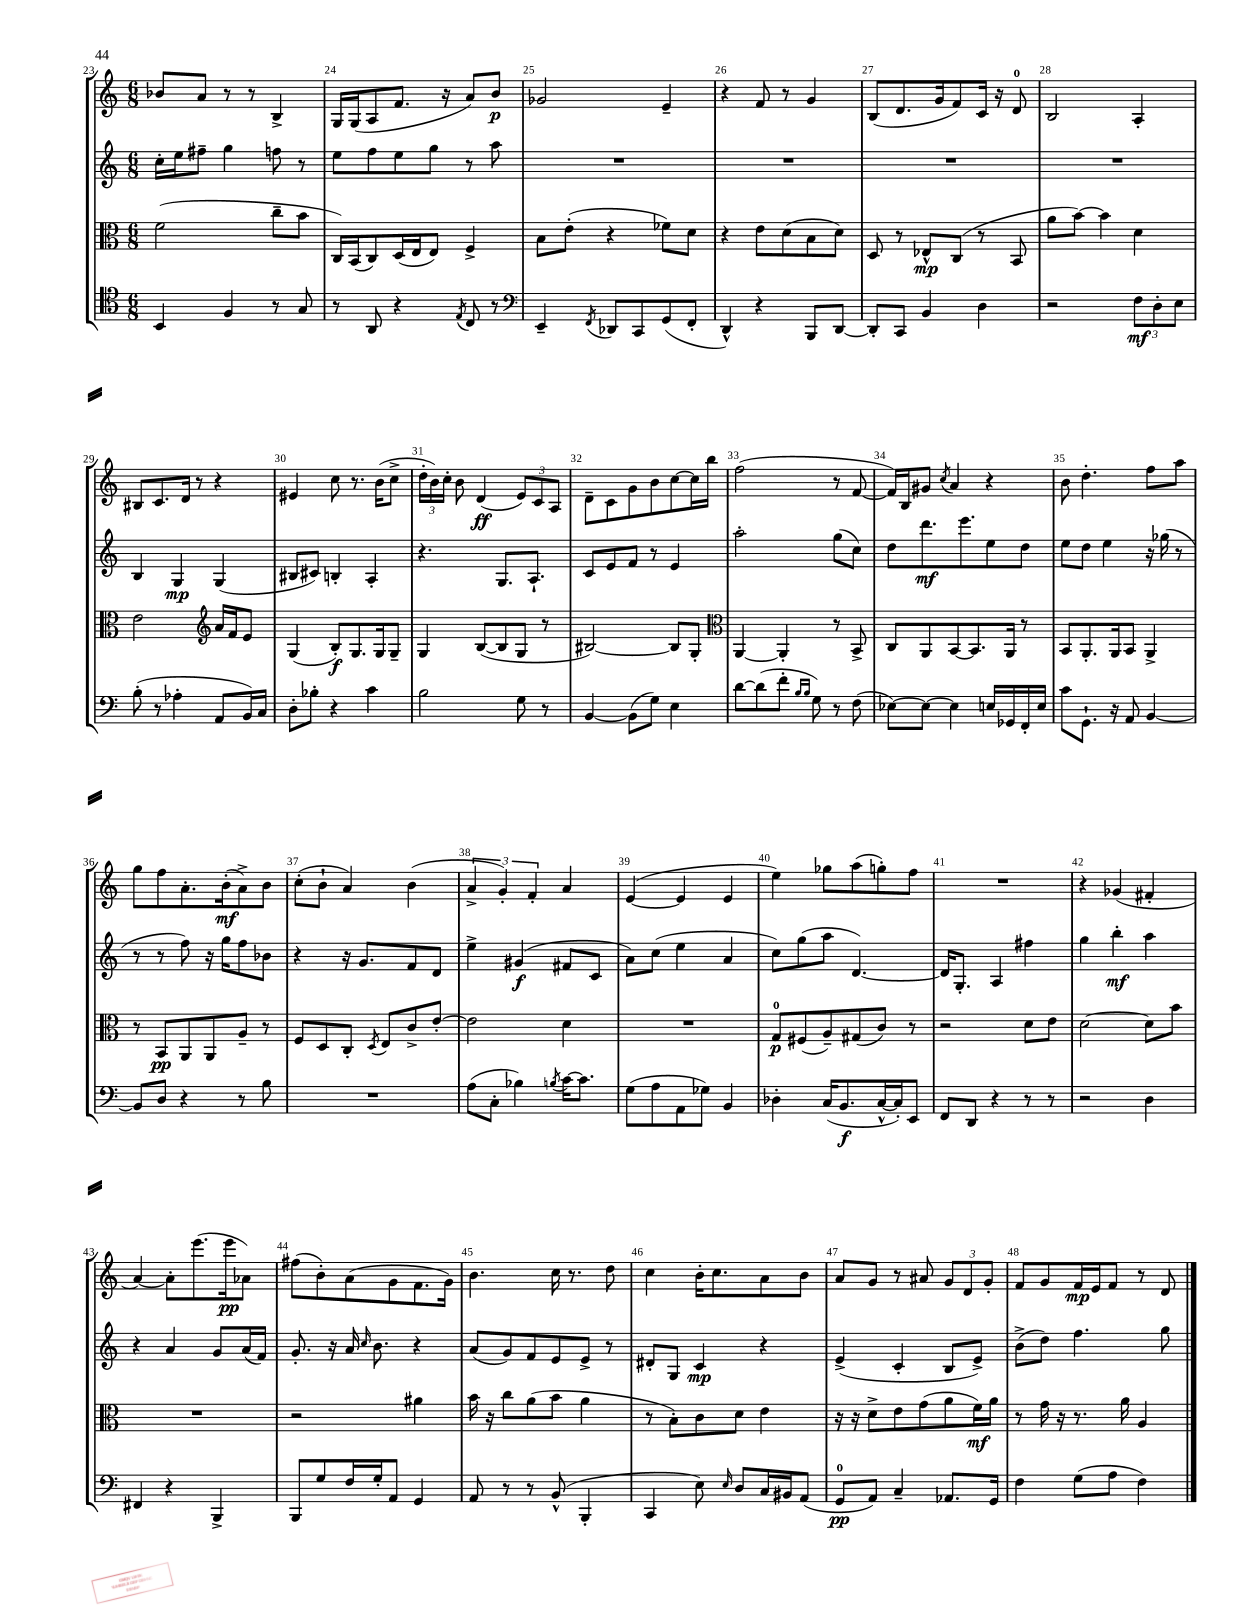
<<
\new StaffGroup <<
\new Staff = "s0" {
    \clef treble \key c \major \numericTimeSignature \time 6/8
    \autoBeamOff bes'8[ a'8] r8 r8 b4-> |
    g16[ g16( a8 f'8.] r16 a'8[) b'8]\p |
    ges'2 e'4-- |
    r4 f'8 r8 g'4 |
    b8[( d'8. g'16 f'8) c'16] r16 d'8-0 |
    b2 a4-. |
    bis8[ c'8. d'16] r8 r4 |
    eis'4 c''8 r8. b'16[( c''8]-> |
    \tuplet 3/2 { d''16[-. b'16) c''16]-. } b'8 d'4\ff( \tuplet 3/2 { e'8[) c'8 a8] } |
    d'8[-- c'8 g'8 b'8 c''8~ c''16 b''16] |
    f''2( r8 f'8~ |
    f'16[) b16 gis'8] \acciaccatura { c''8 } a'4 r4 |
    b'8 d''4.-. f''8[ a''8] |
    g''8[ f''8 a'8.-. b'16-.\mf( a'8->) b'8] |
    c''8[-.( b'8]-! a'4) b'4( |
    \tuplet 3/2 { a'4-> g'4-.) f'4-. } a'4 |
    e'4~( e'4 e'4 |
    e''4) ges''8[ a''8( g''8-.) f''8] |
    R2. |
    r4 ges'4( fis'4-. |
    a'4~) a'8[-. e'''8.( e'''16\pp aes'8]) |
    fis''8[( b'8-.) a'8( g'8 f'8. g'16]) |
    b'4. c''16 r8. d''8 |
    c''4 b'16[-. c''8. a'8 b'8] |
    a'8[ g'8] r8 ais'8 \tuplet 3/2 { g'8[ d'8 g'8]-. } |
    f'8[ g'8 f'16\mp e'16 f'8] r8 d'8 \bar "|." |
}
\new Staff = "s1" {
    \clef treble \key c \major \numericTimeSignature \time 6/8
    \autoBeamOff c''16[-. e''16 fis''8]-- g''4 f''8 r8 |
    e''8[ f''8 e''8 g''8] r8 a''8 |
    R2. |
    R2. |
    R2. |
    R2. |
    b4 g4\mp g4( |
    bis8[ cis'8]) b4-. a4-. |
    r4. g8.[ a8.]-! |
    c'8[ e'8 f'8] r8 e'4 |
    a''2-. g''8[( c''8]) |
    d''8[ d'''8.\mf e'''8. e''8 d''8] |
    e''8[ d''8] e''4 r16 ges''16( r8 |
    r8 r8 f''8) r16 g''16[ f''8 bes'8] |
    r4 r16 g'8.[ f'8 d'8] |
    e''4-> gis'4\f( fis'8[ c'8] |
    a'8[) c''8]( e''4 a'4 |
    c''8[) g''8( a''8] d'4.~) |
    d'16[ g8.]-. a4 fis''4 |
    g''4 b''4-.\mf a''4 |
    r4 a'4 g'8[ a'16( f'16]) |
    g'8.-. r16 a'16 \grace { c''16 } b'8. r4 |
    a'8[( g'8) f'8 e'8 e'8]-> r8 |
    dis'8[-. g8] c'4\mp r4 |
    e'4->( c'4-. b8[ e'8]->) |
    b'8[->( d''8]) f''4. g''8 \bar "|." |
}
\new Staff = "s2" {
    \clef alto \key c \major \numericTimeSignature \time 6/8
    \autoBeamOff f'2( c''8[-- b'8] |
    c16[) b,16( c8) d16( e16 e8]) f4-> |
    b8[ e'8]-.( r4 fes'8[) d'8] |
    r4 e'8[ d'8( b8 d'8]) |
    d8 r8 ees8[-^\mp c8]( r8 b,8 |
    a'8[ b'8]~) b'4 d'4 |
    e'2 \clef treble a'16[ f'16 e'8] |
    g4( b8[-.\f) g8. g16 g8]-- |
    g4 b8[~( b8 g8] r8 |
    bis2~) bis8[ g8]-. |
    \clef alto a,4~ a,4-. r8 b,8-> |
    c8[ a,8 b,8~ b,8. a,16] r8 |
    b,8[ a,8.-. a,16 b,8] a,4-> |
    r8 b,8[\pp a,8 a,8 a8]-- r8 |
    f8[ d8 c8]-. \acciaccatura { d8 } e8[ c'8-> e'8]~-. |
    e'2 d'4 |
    R2. |
    g8[-0\p fis8( a8--) gis8( c'8]) r8 |
    r2 d'8[ e'8] |
    d'2~ d'8[ b'8] |
    R2. |
    r2 ais'4 |
    b'16 r16 c''8[ a'8( b'8] a'4 |
    r8 b8[-.) c'8 d'8] e'4 |
    r16 r16 d'8[-> e'8 g'8( a'8 f'16\mf) a'16] |
    r8 g'16 r16 r8. a'16 a4 \bar "|." |
}
\new Staff = "s3" {
    \clef tenor \key c \major \numericTimeSignature \time 6/8
    \autoBeamOff b,4 f4 r8 g8 |
    r8 a,8 r4 \acciaccatura { e8 } c8 r8 |
    \clef bass e,4-- \acciaccatura { f,8 } des,8[ c,8 g,8( f,8]-. |
    d,4-^) r4 b,,8[ d,8]~ |
    d,8[-. c,8] b,4 d4 |
    r2 \tuplet 3/2 { f8[\mf d8-. e8] } |
    b8-.( r8 aes4-. a,8[ b,16) c16] |
    d8[-. bes8]-. r4 c'4 |
    b2 g8 r8 |
    b,4~ b,8[( g8]) e4 |
    d'8[~ d'8( f'8]-. \grace { b16[ b16] } g8) r8 f8( |
    ees8[~) ees8]~ ees4 e16[ ges,16 f,16-. e16] |
    c'8[ g,8.]-! r16 a,8 b,4~ |
    b,8[ d8] r4 r8 b8 |
    R2. |
    a8[( c8]-. bes4) \acciaccatura { b8 } c'16[~ c'8.] |
    g8[( a8 a,8 ges8]) b,4 |
    des4-. c16[( b,8.\f c16~-^ c16-.) e,8] |
    f,8[ d,8] r4 r8 r8 |
    r2 d4 |
    fis,4 r4 b,,4-> |
    b,,8[ g8 f16 g16-. a,8] g,4 |
    a,8 r8 r8 b,8-^( b,,4-. |
    c,4 e8) \grace { e16 } d8[ c16 bis,16 a,8]( |
    g,8[-0\pp a,8]) c4-- aes,8.[ g,16] |
    f4 g8[( a8] f4) \bar "|." |
}
>>
>>
\layout { \context { \Score currentBarNumber = #23 \override BarNumber.break-visibility = ##(#f #t #t) barNumberVisibility = #all-bar-numbers-visible } }
